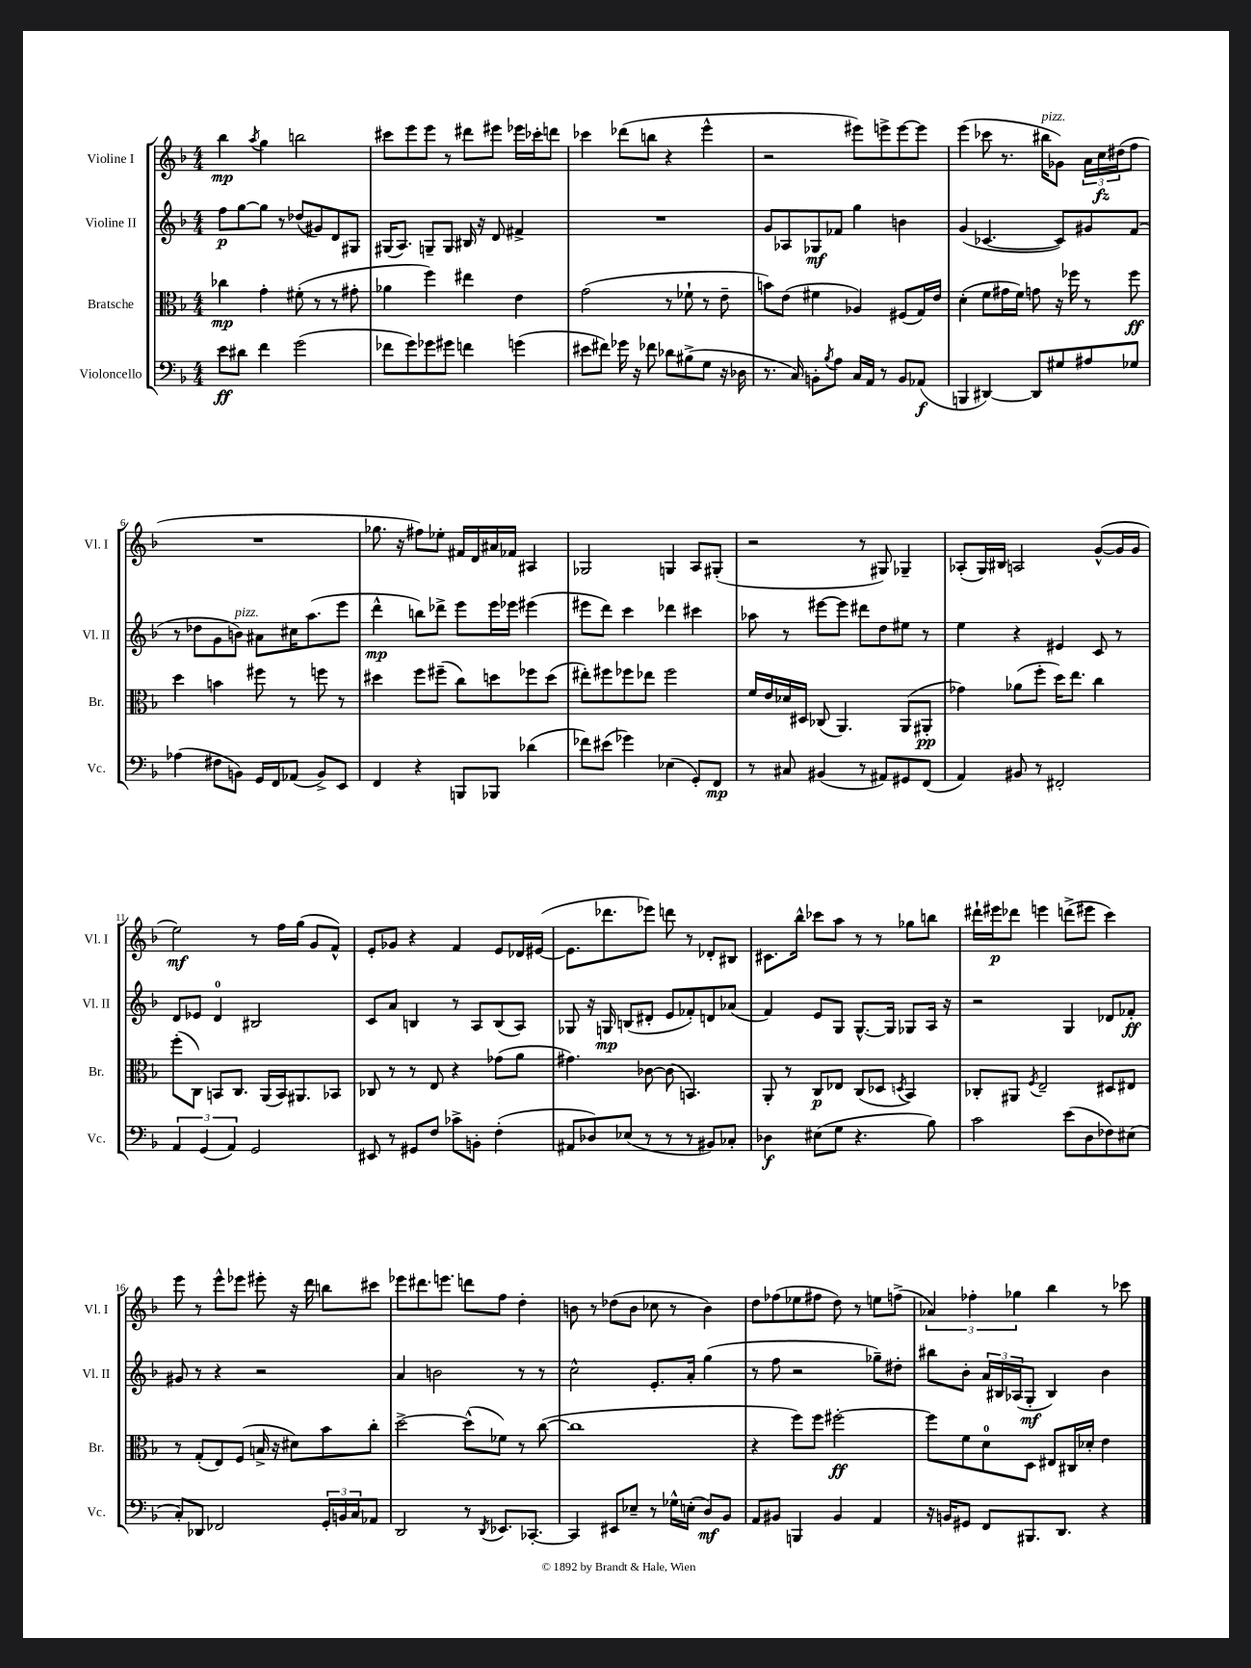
<<
\new StaffGroup <<
\new Staff = "s0" \with { instrumentName = "Violine I" shortInstrumentName = "Vl. I" } {
    \clef treble \key f \major \numericTimeSignature \time 4/4
    bes''4\mp \acciaccatura { a''8 } g''4 b''2 |
    cis'''8 e'''8 e'''8 r8 dis'''8 eis'''8 ees'''16 ces'''16-. d'''8 |
    ces'''4 des'''8( b''8 r4 e'''4-^ |
    r2 eis'''8) e'''8-> e'''8~ e'''8 |
    e'''4( ces'''8 r8. bis''16^\markup { \italic "pizz." } ges'8) \tuplet 3/2 { a'16 c''16\fz dis''16( } f''8 |
    R1 |
    ges''8. r16 fis''8) ees''8-. fis'16 d'16 ais'16 fes'16 ais4 |
    ges2 g4 a8 gis8-.( |
    r2 r8 gis8) ges4-- |
    aes8-.( g16) bis16 a2 g'8~-^( g'16 g'16 |
    e''2\mf) r8 f''16 g''16( g'8 f'8-^) |
    e'8-. ges'8 r4 f'4 e'8 des'16 eis'16~( |
    eis'8. des'''8. ees'''8) d'''8 r8 des'8-. bis8 |
    cis'8. bes''16-^ ces'''8 a''8 r8 r8 ges''8 b''8 |
    dis'''16-! eis'''16\p des'''8 e'''4 d'''8->( eis'''8 c'''4) |
    e'''8 r8 e'''8-^ ees'''8 eis'''8-. r16 d'''16 b''8 cis'''8 |
    ees'''8 dis'''8. e'''8. d'''8 f''8 d''4-. |
    b'8 r8 des''8( b'8 ces''8 r8 b'4) |
    d''8 fes''8( ees''8 fis''8 d''8) r8 e''8 f''8->( |
    \tuplet 3/2 { aes'4) fes''4-. ges''4 } bes''4 r8 ces'''8 \bar "|." |
}
\new Staff = "s1" \with { instrumentName = "Violine II" shortInstrumentName = "Vl. II" } {
    \clef treble \key f \major \numericTimeSignature \time 4/4
    f''8\p g''8~ g''8 r8 des''8( gis'8) d'8 gis8 |
    gis16( a8.) g8-- g8 bis16 r16 d'8 fis'4-> |
    R1 |
    g'8 aes8 ges8\mf fes'8 g''4 b'4 |
    g'4( ces'4.~ ces'8) gis'8 f'8( |
    r8 des''8 g'8 b'8^\markup { \italic "pizz." }) ais'8 cis''16 a''8.( e'''8 |
    d'''4-^\mp b''8) des'''8-> e'''8 e'''16 ees'''16 eis'''4( |
    eis'''8 d'''8) c'''4 des'''4 cis'''4 |
    aes''8 r8 eis'''8~ eis'''8 dis'''8 d''8 eis''8 r8 |
    e''4 r4 eis'4 c'8 r8 |
    d'8 ees'8 d'4-0 bis2 |
    c'8 a'8 b4 r8 a8 b8( a8) |
    ges8 r16 g16\mp b8( dis'8-. e'8 fes'8-.) d'8 aes'8( |
    f'4) e'8 g8 g8.~-^ g16 ges8 a16 r16 |
    r2 g4 des'8 fes'8-.\ff |
    gis'8 r8 r4 r2 |
    a'4 b'2 r8 r8 |
    c''2-^ e'8.-. a'16-. g''4( |
    r8 f''8 r2 ges''8--) dis''8-. |
    bis''8 bes'8-. \tuplet 3/2 { a'16 bis16 aes16( } g8-.\mf bis4) bes'4 \bar "|." |
}
\new Staff = "s2" \with { instrumentName = "Bratsche" shortInstrumentName = "Br." } {
    \clef alto \key f \major \numericTimeSignature \time 4/4
    ces''4\mp g'4-. fis'8-.( r8 r8 gis'8-. |
    aes'4 f''4) eis''4 e'4 |
    g'2( r8 fes'8-! r8 e'8-- |
    b'8) e'8( fis'4 aes4) fis8( g16) e'16 |
    d'4-.( f'8 gis'16 f'16) g'8 r16 fes''16 r8 fes''8\ff |
    d''4 b'4 fis''8 r8 f''8 r8 |
    dis''4 f''8 fis''8--( c''8) d''8 fes''8 d''8( |
    eis''8-.) fis''8 fes''8 ees''8 fes''2 |
    f'16 e'16 des'16 dis16 ces8( a,4.) a,8( ais,8-.\pp |
    ges'4) aes'8( f''8-. d''16) e''8. c''4 |
    f''8-.( c8) b,8 c8. a,16( b,16) ais,8. bes,8 |
    ces8 r8 r8 e8 r4 ges'8( a'8 |
    gis'4.) ces'8~ ces'8( b,4.) |
    a,8-. r8 c8\p ees8 c8( des8 \acciaccatura { d8 } bes,4) |
    ces8-. ais,8 \acciaccatura { f8 } e2-- dis8 eis8 |
    r8 g8-.( e8) f8( b16-> r16 dis'8) bes'8 c''8-. |
    d''2~-> d''8-^( fes'8) r8 c''8~( |
    c''1 |
    r4 f''8) f''8 fis''2~-.\ff |
    fis''8 f'8 d'8-0 d8 eis8 cis16 des'16-. e'4 \bar "|." |
}
\new Staff = "s3" \with { instrumentName = "Violoncello" shortInstrumentName = "Vc." } {
    \clef bass \key f \major \numericTimeSignature \time 4/4
    e'8\ff dis'8 f'4 g'2( |
    fes'8 g'8) ges'8 gis'8 f'4 g'4( |
    eis'8 fis'8) ges'16 r16 fes'8 des'8 bis8->( g8 r16 des16 |
    r8. c16) b,8-. \acciaccatura { bes8 } a8 c16 a,16 r8 b,8 aes,8\f( |
    b,,4 dis,4~) dis,8 gis8 ais8 ges8 |
    aes4( fis8 b,8) g,16 f,16 aes,8( b,8->) e,8 |
    f,4 r4 b,,8 bes,,8 des'4( |
    fes'8) eis'8( ges'4) ees4( g,8-.) f,8\mp |
    r8 cis8 bis,4( r8 ais,8) gis,8 f,8( |
    a,4) bis,8 r8 fis,2-. |
    \tuplet 3/2 { a,4 g,4( a,4) } g,2 |
    eis,8 r8 gis,8 f8 ces'8-> b,8-. f4-.( |
    ais,8 des8) ees8( r8 r8 r8 bis,8) ces8-. |
    des4\f eis8( g8 r4. bes8) |
    c'2 e'8( d8 fes8) eis8( |
    c8-.) des,8 fes,2 \tuplet 3/2 { g,16-. b,16 c16 } aes,8 |
    d,2 r8 \acciaccatura { d,8 } ees,8. ces,8.~-. |
    ces,4 eis,8 ees8-- r8 ges16-^ e16-.( d8\mf) bes,8 |
    a,8 bis,8 b,,4 bis,4 a,4 |
    r16 b,16 gis,8 f,8 bis,,8. d,8. r4 \bar "|." |
}
>>
>>
